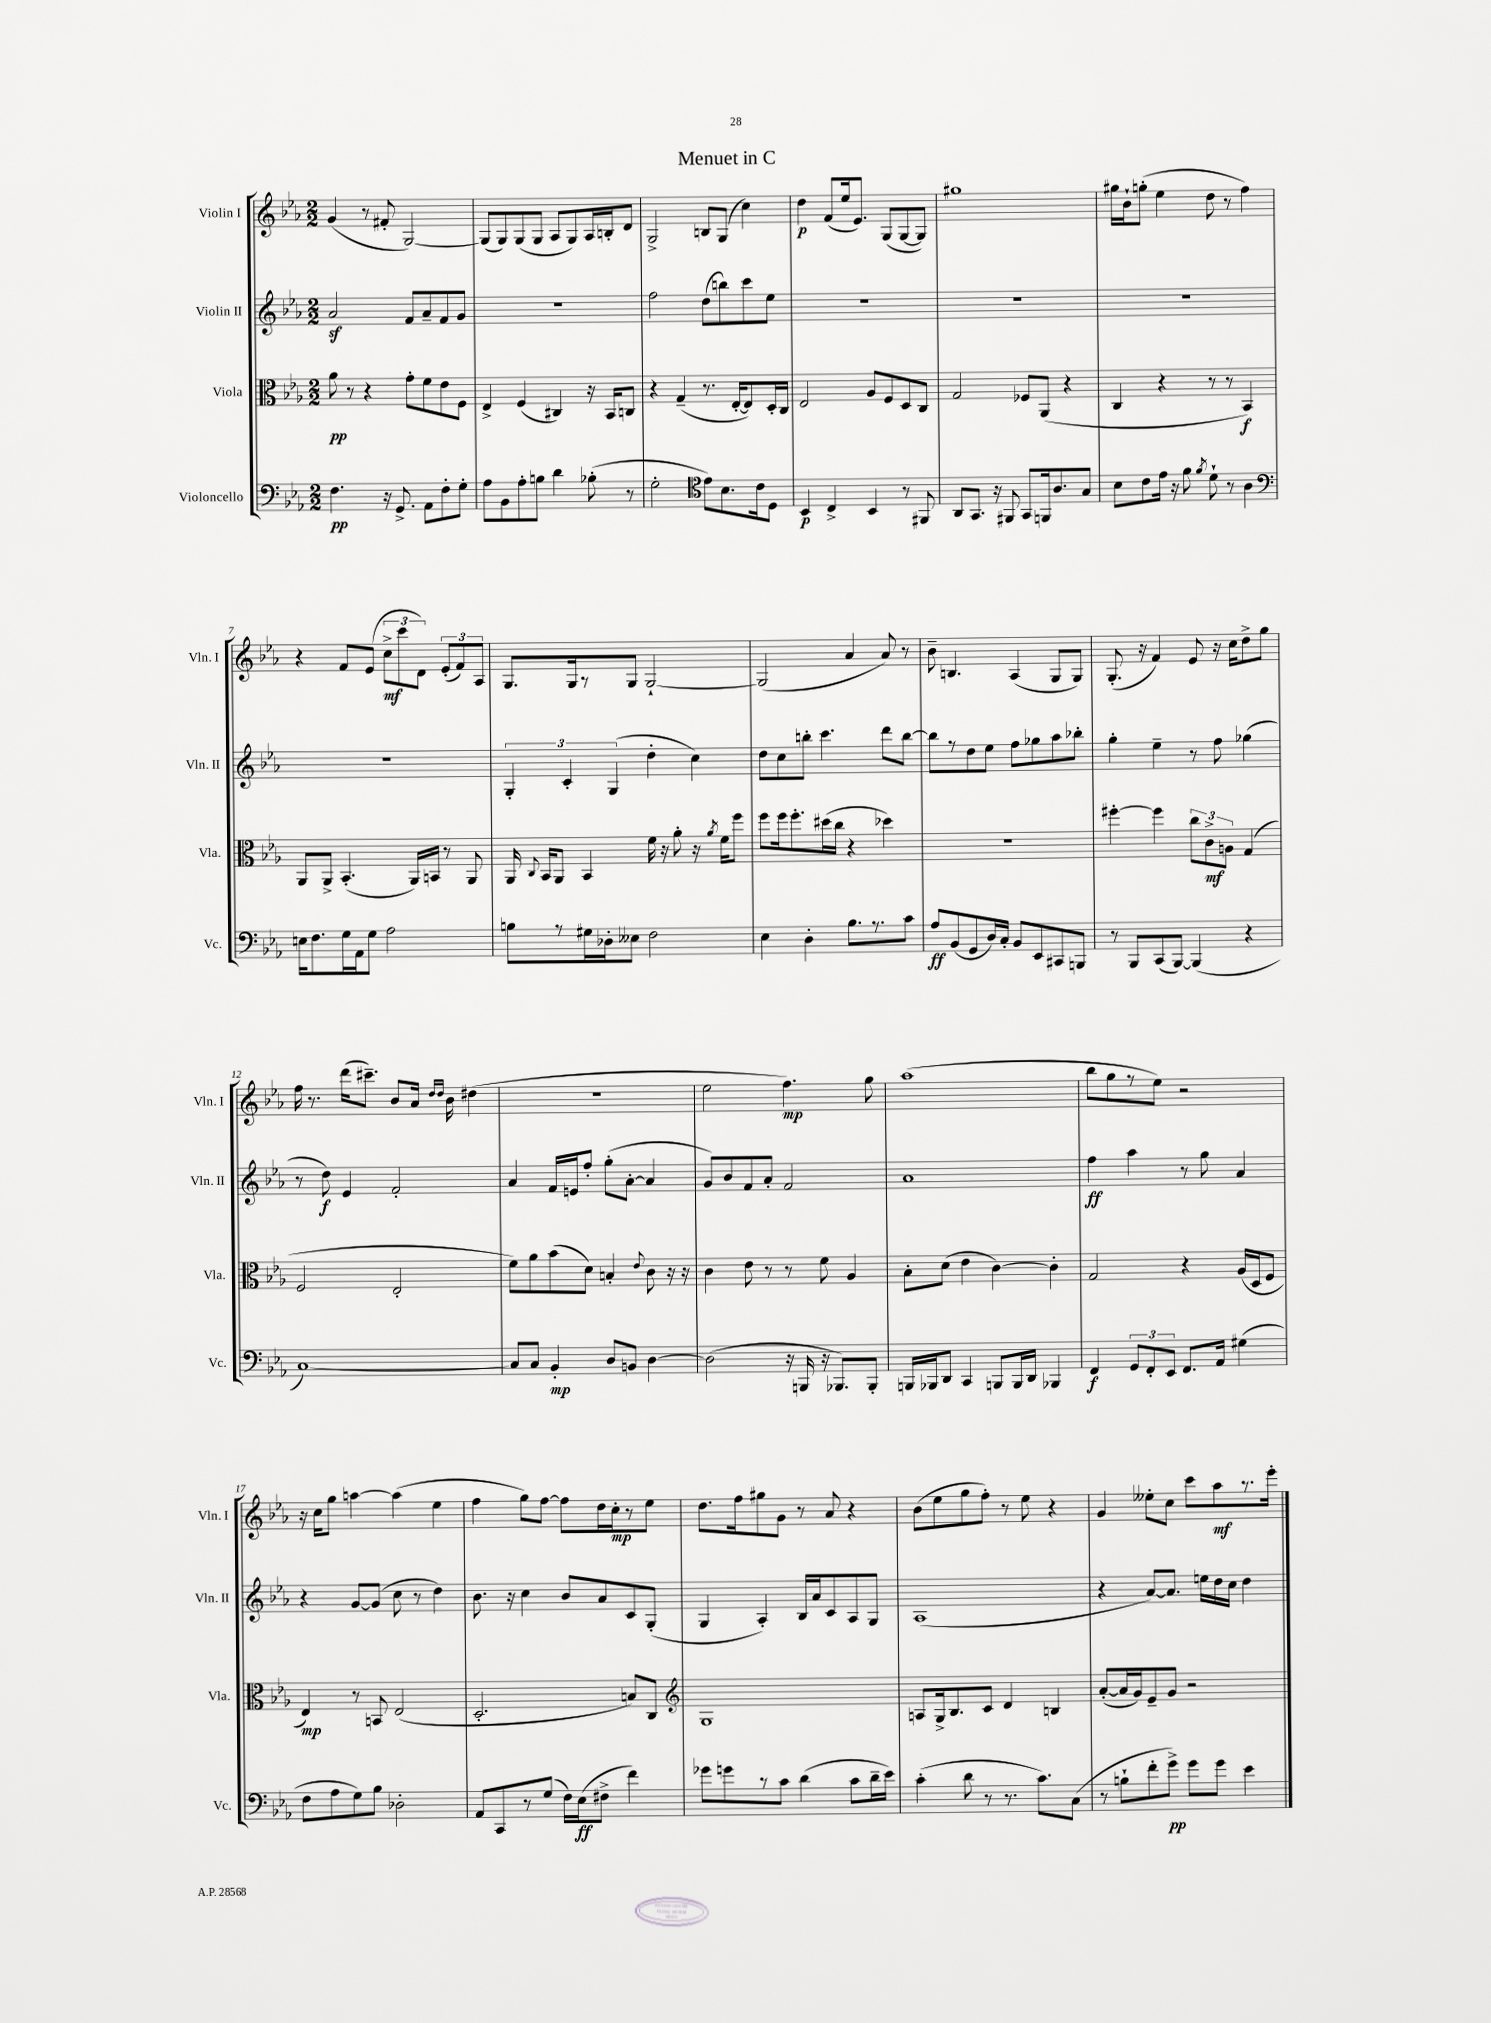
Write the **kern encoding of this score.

**kern	**kern	**kern	**kern
*staff4	*staff3	*staff2	*staff1
*clefF4	*clefC3	*clefG2	*clefG2
*k[b-e-a-]	*k[b-e-a-]	*k[b-e-a-]	*k[b-e-a-]
*M2/2	*M2/2	*M2/2	*M2/2
4.F	8a-	2a-	(4g
.	8r	.	.
.	4r	.	8r
16r	.	.	8f#'
8.GG^	.	.	.
.	8g'	8f	[2G)
8AA-	8f	8a-~	.
8F'	8e-	8f	.
8G'	8F	8g	.
=	=	=	=
8A-	4E-^	1r	(8G]
8BB-	.	.	8G)
8A-'	(4F	.	(8G
8B	.	.	8G
4d	4C#)	.	8A-
.	.	.	8G)
(8B-'	16r	.	16A-
.	16BB-	.	16B'
8r	8C	.	8d
=	=	=	=
2G'	4r	2ff	2G^
.	(4G~	.	.
*clefC4	*	*	*
8e-)	8.r	(8dd	8B
8.B-	.	8bb)	(8G
.	[16E-'	.	.
.	8E-])	8ccc	4cc)
16c	.	.	.
8D	16D'	8ee-	.
.	16C	.	.
=	=	=	=
4BB-	2E-	1r	4dd
4C^	.	.	(8f
.	.	.	16ee-
.	.	.	8.e-)
4BB-	8A-	.	.
.	8F	.	(8G
8r	8D	.	[8G
8FF#	8C	.	8G])
=	=	=	=
8AA-	2G	1r	1gg#
8.GG	.	.	.
16r	.	.	.
8FF#	.	.	.
8GG	8F-	.	.
16FF	(8AA-	.	.
8.A-	.	.	.
.	4r	.	.
8G	.	.	.
=	=	=	=
8B-	4C	1r	16gg#
.	.	.	16b-`
8c	.	.	(8gg'
16e-	4r	.	4ee-
16r	.	.	.
8f	.	.	.
8qf	.	.	.
8d`	8r	.	8dd
8r	8r	.	8r
4A-	4BB-)	.	4ff)
=	=	=	=
*clefF4	*	*	*
16E	8AA-	1r	4r
8.F	.	.	.
.	8AA-^	.	.
16G	(4.BB-'	.	8f
16AA-	.	.	.
8G	.	.	(8e-
2A-	.	.	12cc^
.	.	.	12ccc
.	16AA-)	.	.
.	.	.	12d)
.	16BB	.	.
.	8r	.	(12e-'
.	.	.	12f)
.	8AA-	.	.
.	.	.	12A-
=	=	=	=
8B	16AA-	6G'	8.G
.	8qqC	.	.
.	16BB-	.	.
8r	8AA-	.	.
.	.	6c'	.
.	.	.	16G
16G#	4BB-	.	8r
16D-'	.	.	.
.	.	(6G	.
8E--	.	.	8G
2F	16f	4dd'	[2G`
.	16r	.	.
.	8a-'	.	.
.	16r	4cc)	.
.	8qa-	.	.
.	16f	.	.
.	8ff	.	.
=	=	=	=
4E-	8ff	8dd	(2G]
.	16ff	8cc	.
.	8.ff'	.	.
4D'	.	8bb'	.
.	(16dd#	4.ccc	.
.	16cc	.	.
8.B-	4r	.	4a-
8.r	.	.	.
.	4dd-)	8ddd	8a-)
8c	.	[8bb	8r
=	=	=	=
8A-	1r	8bb]	8b-~
(8BB-	.	8r	4.B
8GG	.	8dd	.
16D)	.	8ee-	.
16C'	.	.	.
8BB-	.	8ff	(4A-
8EE-	.	8gg-	.
8CC#	.	8aa-	8G
8BBB	.	8bb-'	8G)
=	=	=	=
8r	[4ff#'	4gg'	(8.G'
8BBB-	.	.	.
.	.	.	16r
(8CC	4ff#]	4ee-~	4f)
[8BBB-)	.	.	.
(4BBB-]	12cc	8r	8e-
.	12c^	.	.
.	.	8ff	16r
.	12A	.	.
.	.	.	16cc
4r	(4G	(4gg-	8dd^
.	.	.	8gg
=	=	=	=
[1C)	2F	8r	16ff
.	.	.	8.r
.	.	8dd)	.
.	.	4e-	(16ddd
.	.	.	8.ccc#~)
.	2E-'	2f'	8b-
.	.	.	16a-
.	.	.	16qqdd
.	.	.	16qqdd
.	.	.	16b-
.	.	.	(4dd#
=	=	=	=
8C]	8f)	4a-	1r
8C	8a-	.	.
4BB-'	(8b-	16f	.
.	.	16e	.
.	8d)	8ff'	.
8D	4B'	(8gg'	.
8BB	.	[8a-'	.
.	8qqe-	.	.
[4D	8c	4a-]	.
.	16r	.	.
.	16r	.	.
=	=	=	=
(2D]	4c	8g)	2ee-
.	.	8b-	.
.	8e-	8f	.
.	8r	8a-'	.
16r	8r	2f	4.ff)
16BBB	.	.	.
16r	8f	.	.
8.BBB-)	.	.	.
.	4A-	.	.
8BBB-'	.	.	8gg
=	=	=	=
16BBB	8B-'	1a-	(1aa-
16BBB-	.	.	.
8DD	(8d	.	.
4CC	4e-	.	.
8BBB	[4c)	.	.
16BBB	.	.	.
16DD	.	.	.
4BBB-	4c']	.	.
=	=	=	=
4FF	2G	4ff	8bb-
.	.	.	8gg
12GG	.	4aa-	8r
12FF'	.	.	.
.	.	.	8ee-)
12EE-	.	.	.
8.FF	4r	8r	2r
.	.	8gg	.
16AA-	.	.	.
(4G#	(16A-	4a-	.
.	16D	.	.
.	8F	.	.
=	=	=	=
8F	4E-)	4r	16r
.	.	.	16cc
8A-	.	.	8gg
8G)	8r	[8g	[4aa
8B-	8BB	(8g]	.
2D-'	(2E-	8cc	(4aa]
.	.	8r	.
.	.	4dd)	4ee-
=	=	=	=
8AA-	2.D'	8.b-	4ff
8CC	.	.	.
.	.	16r	.
8r	.	4cc	8gg)
(8G	.	.	[8ff
16F)	.	8b-	8ff]
(16E-	.	.	.
8F#^	.	8a-	16dd
.	.	.	16cc'
4f)	8B)	8c	8r
.	8C	(8G'	8ee-
=	=	=	=
*	*clefG2	*	*
8g-	1G	4G	8.dd
8g	.	.	.
.	.	.	16ff
8r	.	4A-')	8gg#
8c	.	.	8g
(4d	.	16B-	8r
.	.	16a-	.
.	.	8c	8a-
8c	.	8A-	4r
16d~	.	8G	.
16e-)	.	.	.
=	=	=	=
(4c'	8A	(1A-	(8b-
.	16G^	.	8ee-
.	8.B-	.	.
8d	.	.	8gg
8r	8c	.	8ff')
8.r	4d	.	8r
.	.	.	8ee-
8.c)	.	.	.
.	4B	.	4r
(8C	.	.	.
=	=	=	=
8r	([8a-'	4r	4g
8B`	16a-]	.	.
.	16g)	.	.
8f'	8e-~	[8a-)	8ee--'
8g^)	8g	8.a-]	8cc
8g	2r	.	8ccc
.	.	16ee	.
8g	.	16dd	8aa-
.	.	16cc	.
4e-	.	4dd	8.r
.	.	.	16eee-'
==	==	==	==
*-	*-	*-	*-
